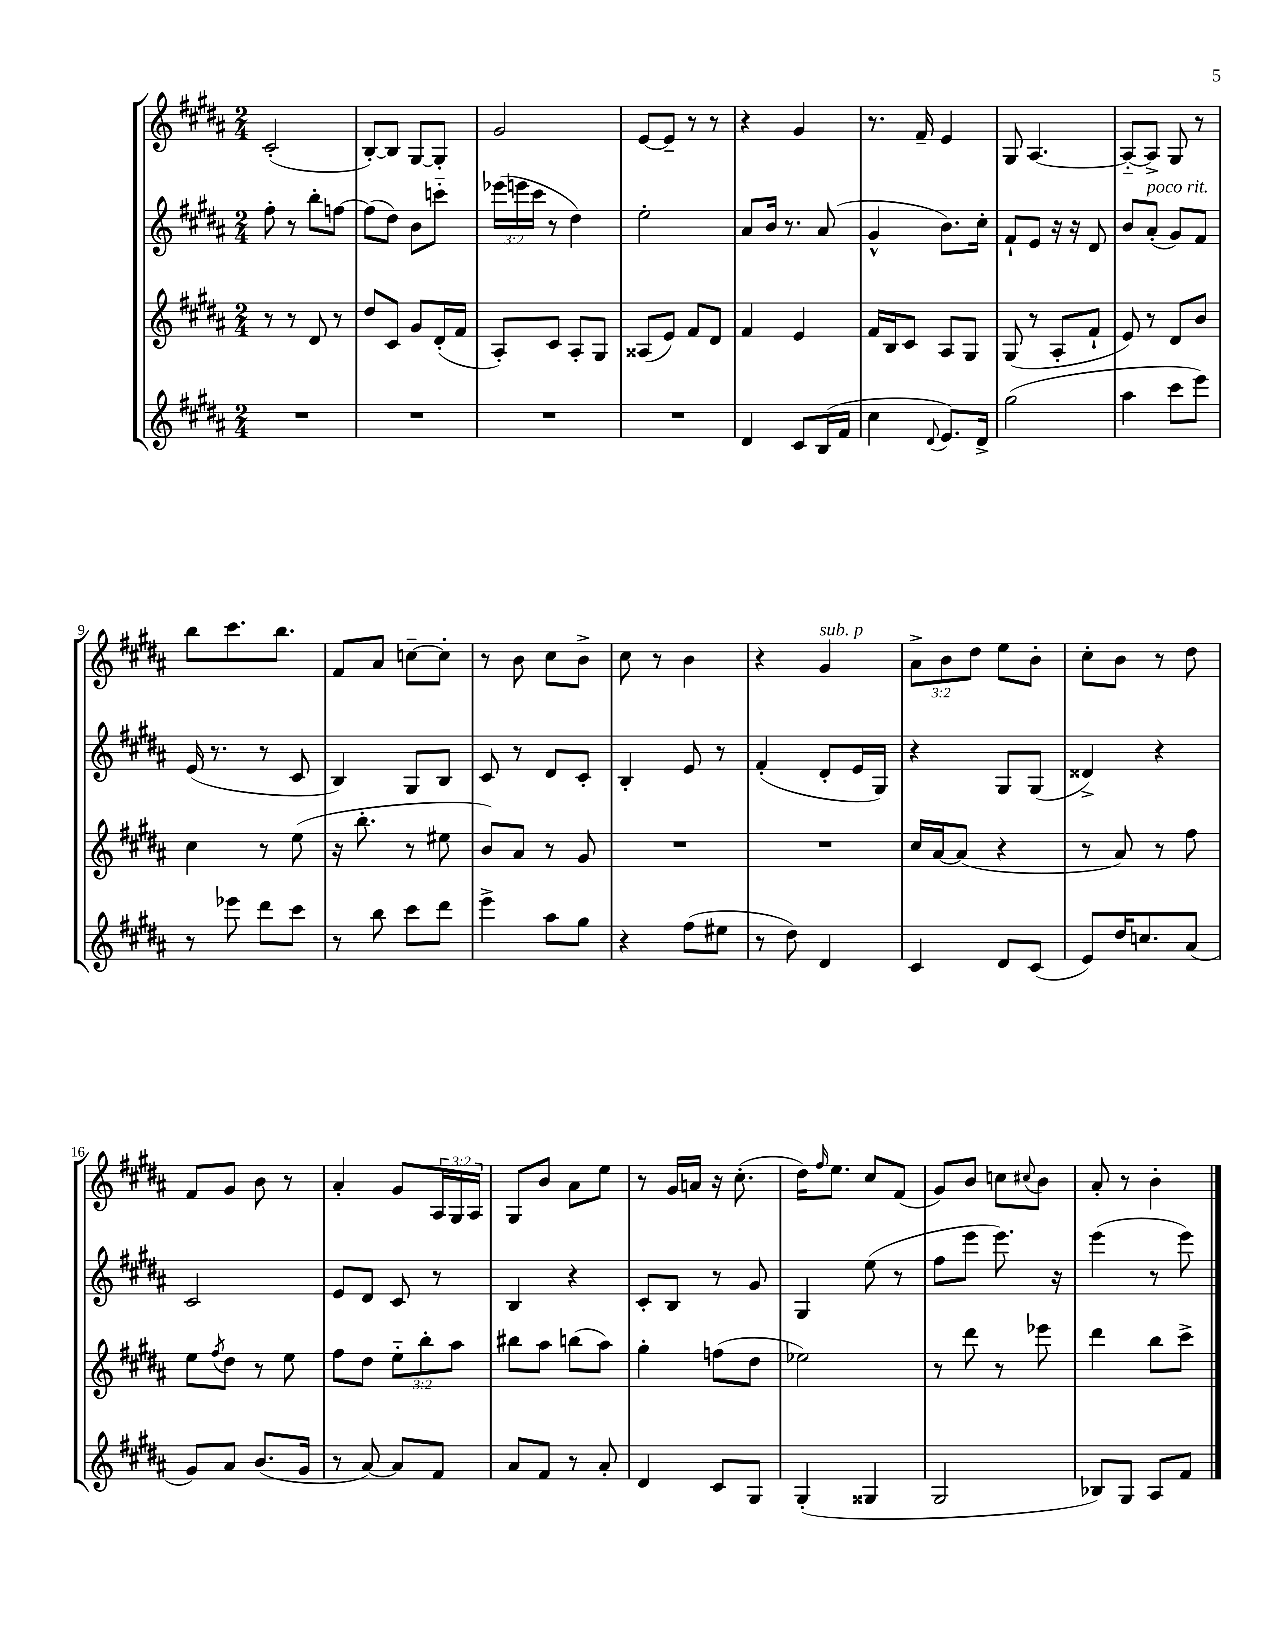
<<
\new StaffGroup <<
\new Staff = "s0" {
    \clef treble \key b \major \numericTimeSignature \time 2/4 \override Staff.TupletNumber.text = #tuplet-number::calc-fraction-text
    cis'2-.( |
    b8~-.) b8 gis8~ gis8-. |
    gis'2 |
    e'8~ e'8-- r8 r8 |
    r4 gis'4 |
    r8. fis'16-- e'4 |
    gis8 ais4.~ |
    ais8~-_ ais8-> gis8 r8 |
    b''8 cis'''8. b''8. |
    fis'8 ais'8 c''8~-- c''8-. |
    r8 b'8 cis''8 b'8-> |
    cis''8 r8 b'4 |
    r4 gis'4^\markup { \italic "sub. p" } |
    \tuplet 3/2 { ais'8-> b'8 dis''8 } e''8 b'8-. |
    cis''8-. b'8 r8 dis''8 |
    fis'8 gis'8 b'8 r8 |
    ais'4-. gis'8 \tuplet 3/2 { ais16 gis16 ais16 } |
    gis8 b'8 ais'8 e''8 |
    r8 gis'16 a'16 r16 cis''8.-.( |
    dis''16) \grace { fis''16 } e''8. cis''8 fis'8( |
    gis'8) b'8 c''8 \appoggiatura { cis''8 } b'8 |
    ais'8-. r8 b'4-. \bar "|." |
}
\new Staff = "s1" {
    \clef treble \key b \major \numericTimeSignature \time 2/4 \override Staff.TupletNumber.text = #tuplet-number::calc-fraction-text
    fis''8-. r8 b''8-. f''8~ |
    f''8( dis''8) b'8 c'''8-_ |
    \tuplet 3/2 { ees'''16( e'''16 cis'''16 } r8 dis''4) |
    e''2-. |
    ais'8 b'16 r8. ais'8( |
    gis'4-^ b'8.) cis''16-. |
    fis'8-! e'8 r16 r16 dis'8 |
    b'8 ais'8-.^\markup { \italic "poco rit." }( gis'8) fis'8 |
    e'16( r8. r8 cis'8 |
    b4) gis8 b8 |
    cis'8 r8 dis'8 cis'8-. |
    b4-. e'8 r8 |
    fis'4-.( dis'8-. e'16 gis16) |
    r4 gis8 gis8( |
    disis'4->) r4 |
    cis'2 |
    e'8 dis'8 cis'8 r8 |
    b4 r4 |
    cis'8-. b8 r8 gis'8 |
    gis4 e''8( r8 |
    fis''8 e'''8 e'''8.) r16 |
    e'''4( r8 e'''8) \bar "|." |
}
\new Staff = "s2" {
    \clef treble \key b \major \numericTimeSignature \time 2/4 \override Staff.TupletNumber.text = #tuplet-number::calc-fraction-text
    r8 r8 dis'8 r8 |
    dis''8 cis'8 gis'8 dis'16-.( fis'16 |
    ais8-.) cis'8 ais8-. gis8 |
    aisis8( e'8) fis'8 dis'8 |
    fis'4 e'4 |
    fis'16 b16 cis'8 ais8 gis8 |
    gis8( r8 ais8-. fis'8-! |
    e'8) r8 dis'8 b'8 |
    cis''4 r8 e''8( |
    r16 b''8.-. r8 eis''8 |
    b'8) ais'8 r8 gis'8 |
    R2 |
    R2 |
    cis''16 ais'16~ ais'8( r4 |
    r8 ais'8) r8 fis''8 |
    e''8 \acciaccatura { fis''8 } dis''8 r8 e''8 |
    fis''8 dis''8 \tuplet 3/2 { e''8-_ b''8-. ais''8 } |
    bis''8 ais''8 b''8( ais''8) |
    gis''4-. f''8( dis''8 |
    ees''2) |
    r8 dis'''8 r8 ees'''8 |
    dis'''4 b''8 cis'''8-> \bar "|." |
}
\new Staff = "s3" {
    \clef treble \key b \major \numericTimeSignature \time 2/4
    R2 |
    R2 |
    R2 |
    R2 |
    dis'4 cis'8 b16( fis'16 |
    cis''4 \appoggiatura { dis'8 } e'8.) dis'16-> |
    gis''2( |
    ais''4 cis'''8 e'''8) |
    r8 ees'''8 dis'''8 cis'''8 |
    r8 b''8 cis'''8 dis'''8 |
    e'''4-> ais''8 gis''8 |
    r4 fis''8( eis''8 |
    r8 dis''8) dis'4 |
    cis'4 dis'8 cis'8( |
    e'8) dis''16 c''8. ais'8( |
    gis'8) ais'8 b'8.( gis'16 |
    r8 ais'8~) ais'8 fis'8 |
    ais'8 fis'8 r8 ais'8-. |
    dis'4 cis'8 gis8 |
    gis4-.( gisis4 |
    gis2 |
    bes8) gis8 ais8 fis'8 \bar "|." |
}
>>
>>
